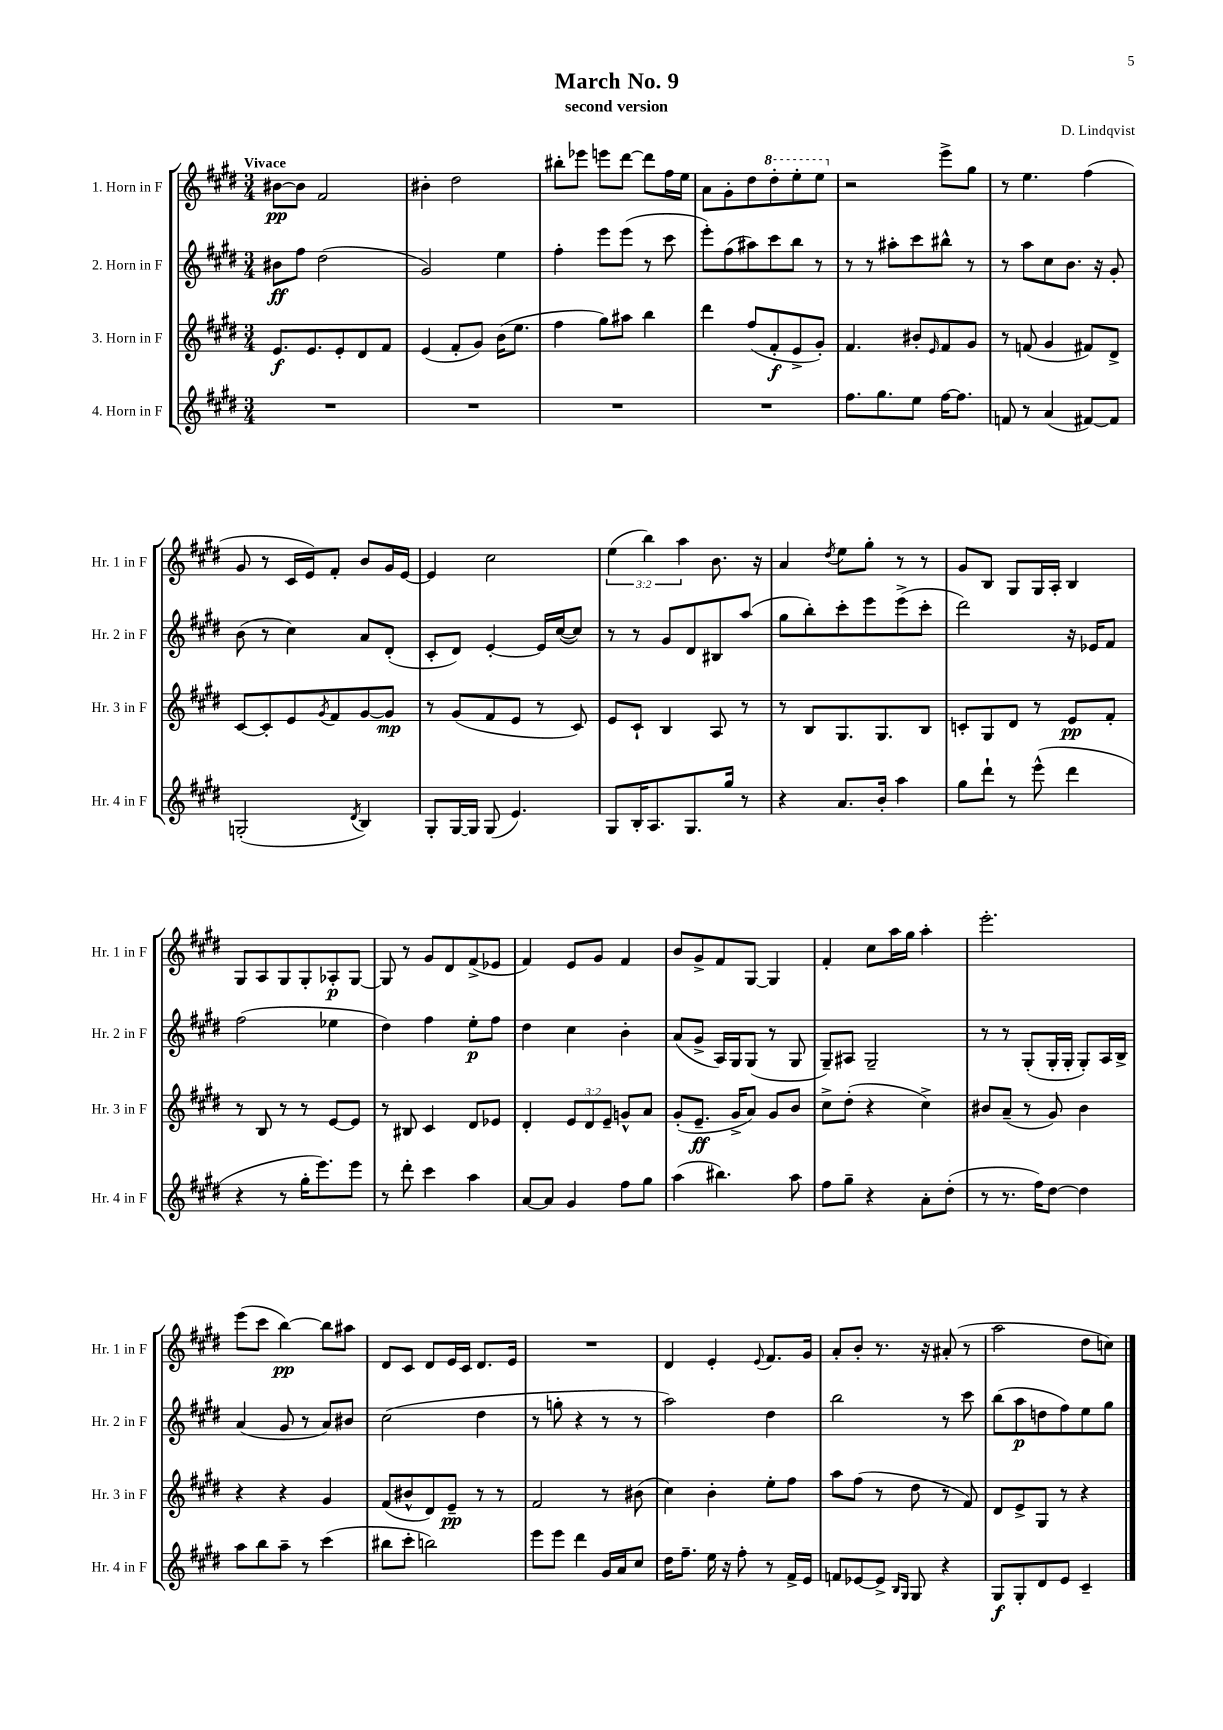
\header { title = "March No. 9" composer = "D. Lindqvist" subtitle = "second version" }
<<
\new StaffGroup <<
\new Staff = "s0" \with { instrumentName = "1. Horn in F" shortInstrumentName = "Hr. 1 in F" } {
    \clef treble \key e \major \numericTimeSignature \time 3/4 \override Staff.TupletNumber.text = #tuplet-number::calc-fraction-text \tempo "Vivace"
    bis'8~\pp bis'8 fis'2 |
    bis'4-. dis''2 |
    bis''8-. ees'''8 e'''8 dis'''8~ dis'''8 fis''16 e''16 |
    a'8 gis'8-. dis''8 \ottava #1 dis'''8-. e'''8-. e'''8 \ottava #0 |
    r2 e'''8-> gis''8 |
    r8 e''4. fis''4( |
    gis'8 r8 cis'16 e'16) fis'8-. b'8 gis'16 e'16~ |
    e'4 cis''2 |
    \tuplet 3/2 { e''4( b''4) a''4 } b'8. r16 |
    a'4 \acciaccatura { dis''8 } e''8 gis''8-. r8 r8 |
    gis'8 b8 gis8 gis16 a16-. b4 |
    gis8 a8 gis8 gis8-. aes8-.\p gis8~ |
    gis8 r8 gis'8 dis'8 fis'8->( ees'8 |
    fis'4) e'8 gis'8 fis'4 |
    b'8 gis'8-> fis'8 gis8~ gis4 |
    fis'4-. cis''8 a''16 gis''16 a''4-. |
    e'''2.-. |
    e'''8( cis'''8 b''4~\pp) b''8 ais''8 |
    dis'8 cis'8 dis'8 e'16 cis'16 dis'8. e'16 |
    R2. |
    dis'4 e'4-. \appoggiatura { e'8 } fis'8. gis'16 |
    a'8-. b'8-. r8. r16 ais'8-.( r8 |
    a''2 dis''8 c''8) \bar "|." |
}
\new Staff = "s1" \with { instrumentName = "2. Horn in F" shortInstrumentName = "Hr. 2 in F" } {
    \clef treble \key e \major \numericTimeSignature \time 3/4
    bis'8\ff fis''8 dis''2( |
    gis'2) e''4 |
    fis''4-. e'''8 e'''8( r8 cis'''8 |
    e'''8-.) fis''8( ais''8) cis'''8 b''8 r8 |
    r8 r8 ais''8-. cis'''8 bis''8-^ r8 |
    r8 a''8 cis''8 b'8. r16 gis'8-. |
    b'8( r8 cis''4) a'8 dis'8-.( |
    cis'8-. dis'8) e'4~-. e'16 cis''16~( cis''8) |
    r8 r8 gis'8 dis'8 bis8 a''8( |
    gis''8 b''8-.) cis'''8-. e'''8 e'''8->( cis'''8-. |
    dis'''2) r16 ees'16 fis'8 |
    fis''2( ees''4 |
    dis''4) fis''4 e''8-.\p fis''8 |
    dis''4 cis''4 b'4-. |
    a'8( gis'8-> a16) gis16 gis8( r8 gis8 |
    gis8--) ais8 gis2-- |
    r8 r8 gis8-.( gis16-. gis16-. gis8-.) a16 b16-> |
    a'4( gis'8 r8 a'8) bis'8 |
    cis''2( dis''4 |
    r8 g''8-. r4 r8 r8 |
    a''2) dis''4 |
    b''2 r8 cis'''8 |
    b''8( a''8\p d''8 fis''8) e''8 gis''8 \bar "|." |
}
\new Staff = "s2" \with { instrumentName = "3. Horn in F" shortInstrumentName = "Hr. 3 in F" } {
    \clef treble \key e \major \numericTimeSignature \time 3/4 \override Staff.TupletNumber.text = #tuplet-number::calc-fraction-text
    e'8.\f e'8. e'8-. dis'8 fis'8 |
    e'4( fis'8-. gis'8) b'16( e''8. |
    fis''4 gis''8) ais''8 b''4 |
    dis'''4 fis''8( fis'8-.\f e'8-> gis'8-.) |
    fis'4. bis'8-. \grace { e'16 } fis'8 gis'8 |
    r8 f'8( gis'4 fis'8) dis'8-> |
    cis'8~ cis'8-. e'8 \acciaccatura { gis'8 } fis'8 gis'8~ gis'8\mp |
    r8 gis'8( fis'8 e'8 r8 cis'8) |
    e'8 cis'8-! b4 a8 r8 |
    r8 b8 gis8. gis8. b8 |
    c'8-. gis8 dis'8 r8 e'8\pp fis'8-. |
    r8 b8 r8 r8 e'8~ e'8 |
    r8 bis8 cis'4 dis'8 ees'8 |
    dis'4-. \tuplet 3/2 { e'8 dis'8 e'8-- } g'8-^ a'8 |
    gis'8-.( e'8.--\ff gis'16-> a'8) gis'8 b'8 |
    cis''8-> dis''8-.( r4 cis''4->) |
    bis'8 a'8--( r8 gis'8) bis'4 |
    r4 r4 gis'4 |
    fis'8( bis'8-^ dis'8) e'8--\pp r8 r8 |
    fis'2 r8 bis'8( |
    cis''4) b'4-. e''8-. fis''8 |
    a''8 fis''8( r8 dis''8 r8 fis'8) |
    dis'8 e'8-> gis8 r8 r4 \bar "|." |
}
\new Staff = "s3" \with { instrumentName = "4. Horn in F" shortInstrumentName = "Hr. 4 in F" } {
    \clef treble \key e \major \numericTimeSignature \time 3/4
    R2. |
    R2. |
    R2. |
    R2. |
    fis''8. gis''8. e''8 fis''16~ fis''8. |
    f'8 r8 a'4( fis'8~) fis'8 |
    g2-.( \acciaccatura { dis'8 } b4) |
    gis8-. gis16~ gis16 gis8( e'4.) |
    gis8 b16-. a8. gis8. gis''16 r8 |
    r4 a'8. b'16-. a''4 |
    gis''8 dis'''8-! r8 e'''8-^( dis'''4 |
    r4 r8 gis''16-. e'''8.) e'''8 |
    r8 dis'''8-. cis'''4 a''4 |
    a'8~ a'8 gis'4 fis''8 gis''8 |
    a''4( bis''4.) a''8 |
    fis''8 gis''8-- r4 a'8-. dis''8-.( |
    r8 r8. fis''16) dis''8~ dis''4 |
    a''8 b''8 a''8-- r8 cis'''4( |
    bis''8 cis'''8-. b''2) |
    e'''8 e'''8 dis'''4 gis'16 a'16 cis''8 |
    dis''16 fis''8.-- e''16 r16 fis''8-. r8 fis'16-> e'16 |
    f'8 ees'8~ ees'8-> \grace { b16 gis16 } gis8 r4 |
    gis8\f gis8-. dis'8 e'8 cis'4-- \bar "|." |
}
>>
>>
\layout { \context { \Score \remove "Bar_number_engraver" } }
